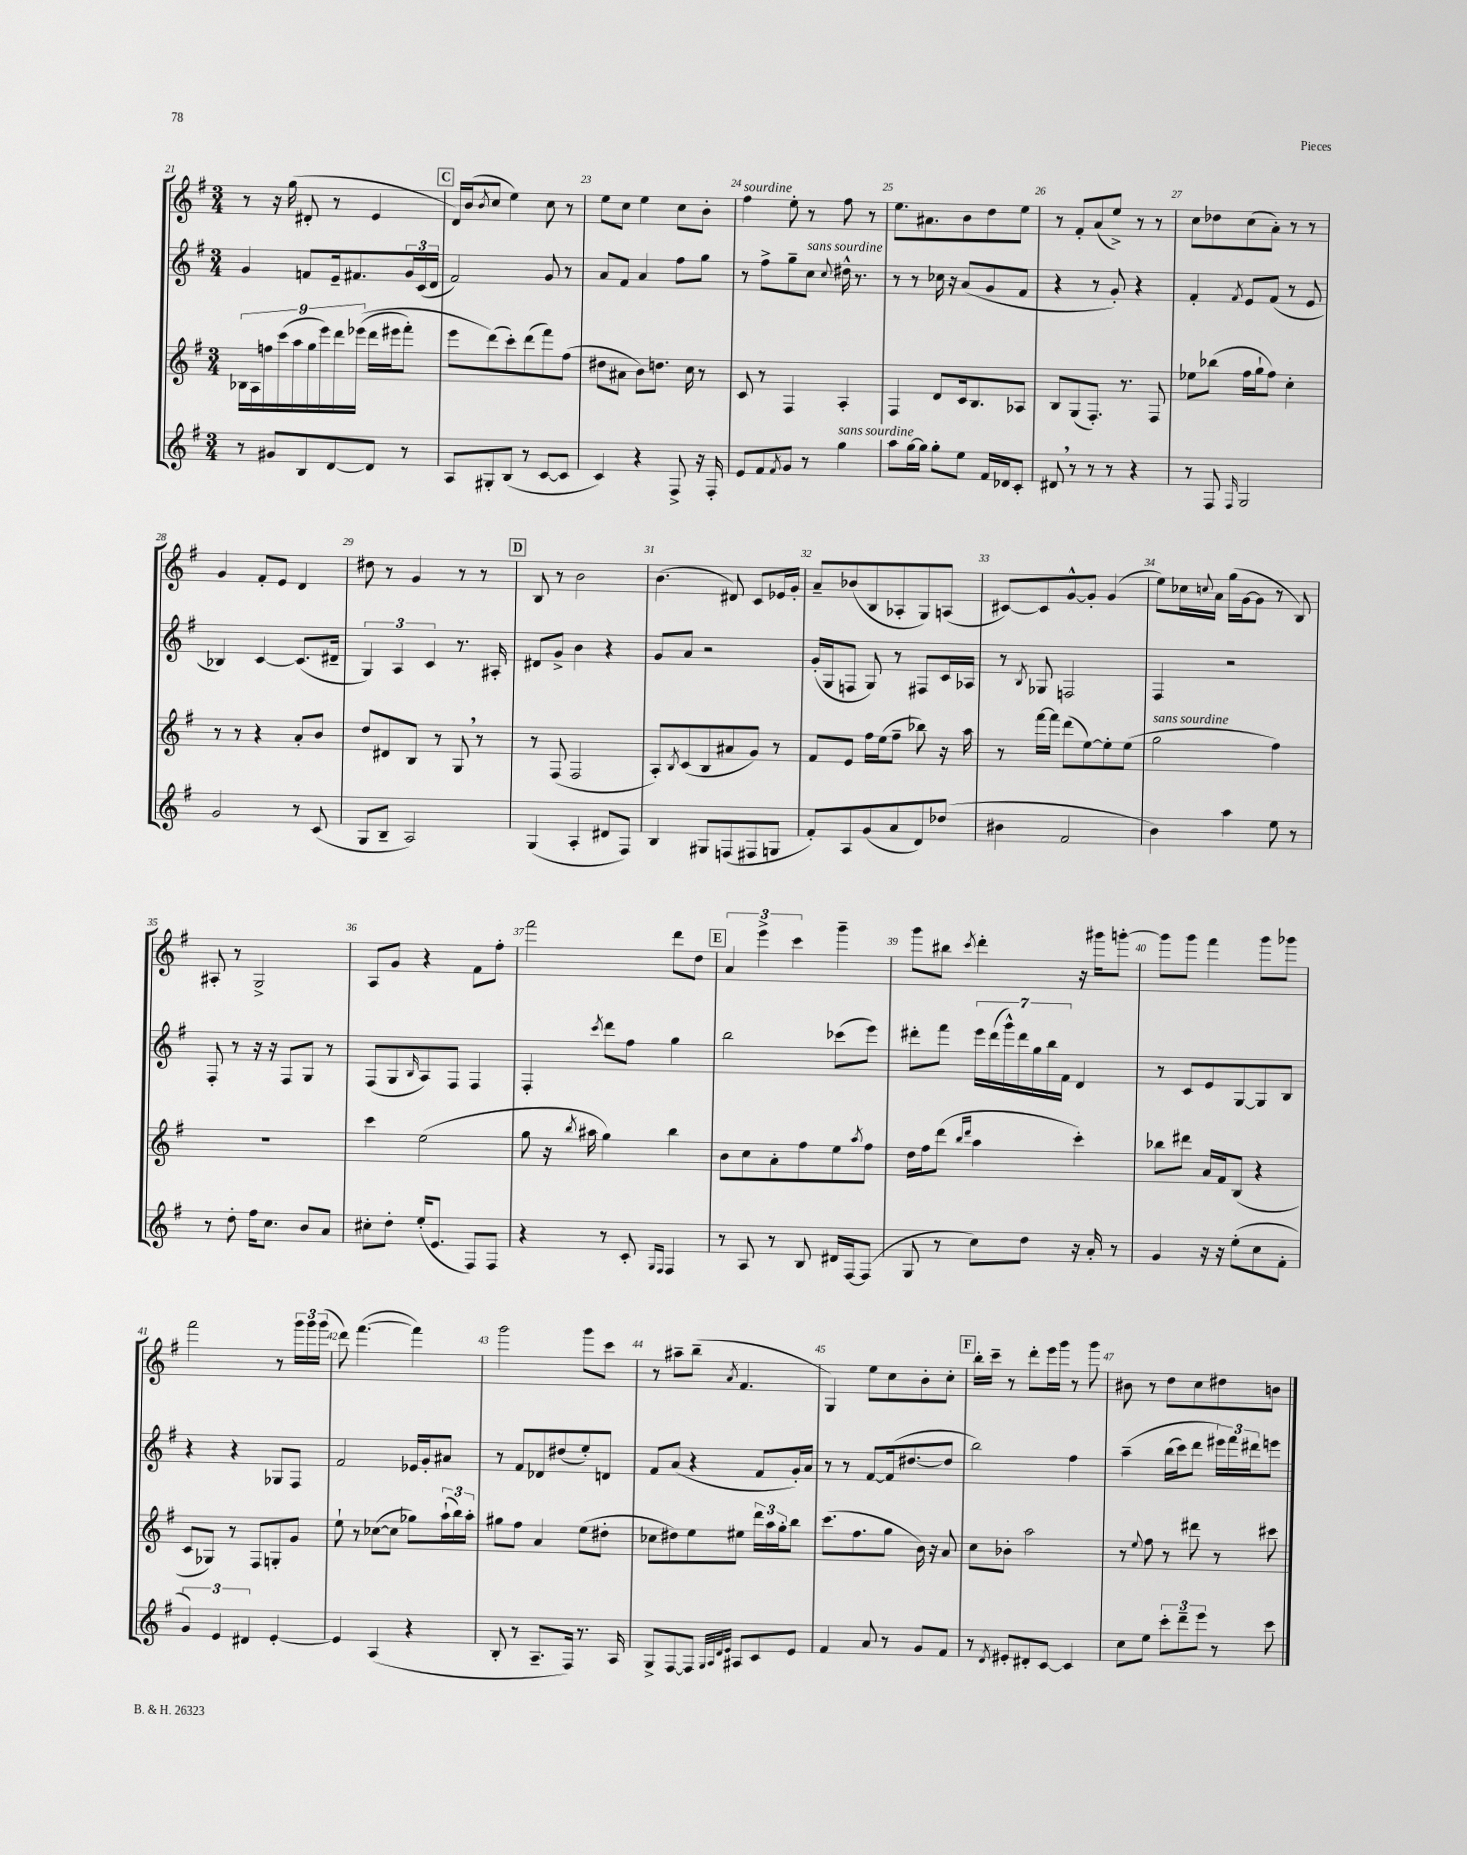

**kern	**kern	**kern	**kern
*staff4	*staff3	*staff2	*staff1
*clefG2	*clefG2	*clefG2	*clefG2
*k[f#]	*k[f#]	*k[f#]	*k[f#]
*M3/4	*M3/4	*M3/4	*M3/4
8r	18B-	4g	8r
.	18A	.	.
.	18ff	.	.
8g#	.	.	16r
.	(18ccc	.	.
.	.	.	(16gg
.	18aa	.	.
8B	.	8f	8d#'
.	18gg	.	.
.	18eee)	.	.
[8d	.	16e~	8r
.	18ddd	.	.
.	.	8.f#	.
.	&((18eee-	.	.
8d]	16ddd	.	4e
.	16eee#	.	.
8r	8fff#')	24g	.
.	.	(24c	.
.	.	24d	.
=	=	=	=
8A	8eee	2f#)	16d)
.	.	.	(16b
.	.	.	8qb
8G#'	(8ddd&)	.	8cc
(8B	8ccc')	.	4ee)
8r	(8ddd	.	.
[8c	8fff#)	8g	8cc
8c]	(8ff#	8r	8r
=	=	=	=
4c)	8dd#	8a	8ee
.	8a#	8f#	8cc
4r	8b)	4a	4ee
.	8.dd	.	.
8F#^	.	8ff#	8cc
.	16cc	.	.
16r	8r	8gg	8b'
16F#'	.	.	.
=	=	=	=
8e	8c	8r	4ff#
8f#	8r	8ff#^	.
8qf#	.	.	.
8g	4F#	8gg~	8ee'
8r	.	8cc	8r
.	.	8qqcc	.
4gg	4A'	16dd#^^	8ff#
.	.	8.r	.
.	.	.	8r
=	=	=	=
8aa	4F#	8r	8.ee
[16gg	.	8r	.
16gg]	.	.	8.a#
8gg'	8d	16cc-	.
.	.	16r	.
8ee	16c	(8a	8b
.	8.B	.	.
16f#	.	8g	8dd
16d-	.	.	.
8c'	8A-	8f#	8ee
=	=	=	=
8d#	8B	4r	8r
8r	(8G	.	8f#'
8r	8.F#')	8r	(8a
8r	.	8g')	8ee^)
.	8.r	.	.
4r	.	4r	8r
.	8F#	.	8r
=	=	=	=
8r	8ee-	4f#'	8cc
8F#	(8bb-	.	8dd-
16qqF#	.	8qf#	.
2G	16ff#	8e	(8cc
.	16gg`	.	.
.	8ff#)	(8f#	8a')
.	4cc'	8r	8r
.	.	8e	8r
=	=	=	=
2g	8r	4B-)	4g
.	8r	.	.
.	4r	[4c	8f#'
.	.	.	8e
8r	8a'	(8.c]	4d
(8c	8b	.	.
.	.	16d#~	.
=	=	=	=
8G	8dd	6G)	8dd#
8B~	8d#	.	8r
.	.	6A	.
2A)	8B	.	4g
.	.	6c	.
.	8r	.	.
.	8G	8.r	8r
.	8r	.	8r
.	.	16A#'	.
=	=	=	=
(4G	8r	8d#	8B
.	(8F#	8g^	8r
4A'	2F#	4b	2b
8d#	.	4r	.
8F#)	.	.	.
=	=	=	=
4B	8A')	8g	(4.b
.	8qB	.	.
.	(8c	8a	.
8G#	8B	2r	.
(8F	8a#	.	8d#)
8F#	8g)	.	8c
8G	8r	.	16e-
.	.	.	16g'
=	=	=	=
8f#')	8f#	(16g'	8a~
.	.	16G	.
8A	8e	8F	(8b-
(8g	16ff#	8G)	8B
.	(16ee	.	.
8a	8ff#~	8r	8A-'
8d)	8bb-)	8F#	8G)
(8dd-	16r	16c	(8A
.	16aa	16A-	.
=	=	=	=
4b#	8r	8r	[8c#)
.	.	8qB	.
.	[16fff#	8G-	8c#]
.	16fff#]	.	.
2f#	(8ddd	2F	[8g^^
.	[8ee)	.	8g']
.	8ee']	.	(4g
.	(8ee	.	.
=	=	=	=
4b)	2gg	4F#	8ee)
.	.	.	16cc-
.	.	.	8qqcc
.	.	.	16a
4aa	.	2r	(16gg
.	.	.	[16g
.	.	.	8g]
8ee	4ff#)	.	8r
8r	.	.	8B)
=	=	=	=
8r	2.r	8F#'	8A#'
8dd'	.	8r	8r
16ff#	.	16r	2G^
8.cc	.	16r	.
.	.	8F#	.
8b	.	8G	.
8a	.	8r	.
=	=	=	=
8cc#'	4ccc	(8F#	8A
8dd'	.	8G	8g
.	.	16qqB	.
(16ee'	(2ee	8A)	4r
8.e	.	.	.
.	.	8F#	.
8F#)	.	4F#	8f#
8F#	.	.	8ff#'
=	=	=	=
4r	8gg	4F#'	2fff#
.	16r	.	.
.	8qbb	.	.
.	16aa#	.	.
.	.	8qccc	.
8r	4gg)	8ddd	.
8c'	.	8ff#	.
16qqG	.	.	.
16qqF#	.	.	.
4F#	4bb	4gg	8ddd
.	.	.	8dd
=	=	=	=
8r	8b	2bb	6a
8A	8cc	.	.
.	.	.	6eee^
8r	8a'	.	.
.	.	.	6ccc
8B	8ff#	.	.
16d#	8ee	(8ccc-	4ggg~
[16F#	.	.	.
.	8qaa	.	.
(8F#]	8ff#	8eee)	.
=	=	=	=
8G	16dd	8ddd#'	8ggg
.	16ff#	.	.
8r	(8ddd	8fff#	8bb#
.	16qqbb	.	.
.	16qqddd	.	8qccc
8cc)	4aa	28eee	4ddd'
.	.	(28ddd#	.
.	.	28ggg^^)	.
.	.	28ddd#	.
8dd	.	.	.
.	.	28gg	.
.	.	28bb	.
.	.	28f#	.
16r	4ccc')	4d	16r
16a'	.	.	16ggg#
8r	.	.	[8ggg'
=	=	=	=
4g	8bb-	8r	8ggg]
.	8ddd#	8c	8ggg
16r	16a	8e	4fff#
16r	16f#	.	.
(8ee'	(8B	[8G	.
8cc	4r	8G]	8ggg
8f#'	.	8B	8ggg-
=	=	=	=
6g)	8c	4r	2fff#
.	8G-)	.	.
6e	.	.	.
.	8r	4r	.
6d#	.	.	.
.	8F#	.	.
[4e'	8G'	8G-	8r
.	8g	8F#	24ggg
.	.	.	24ggg
.	.	.	(24ggg
=	=	=	=
4e]	8ee`	2f#	8ddd)
.	8r	.	([4.fff#
(4A	([8cc-	.	.
.	8cc-]	.	.
4r	8gg-)	16e-	4fff#])
.	.	16g'	.
.	(24aa`	8a#	.
.	24bb)	.	.
.	24aa'	.	.
=	=	=	=
8B'	8gg#	8r	2ggg
8r	8ff#	8f#	.
8.A~	4a	8d-	.
.	.	(8dd#	.
16F#)	.	.	.
8.r	(8ee	8ee')	8ggg
.	8dd#'	8d	8ccc
16A	.	.	.
=	=	=	=
8G^	8cc-	8f#	8r
[8F#	8dd#)	(8a	8aa#~
8F#]	8ee	4r	(8bb~
32qqG	.	.	.
32qqA	.	.	.
32qqd	.	.	.
32qqe	.	.	8qa
8A#	8ee#	.	4.f#
8c	24ddd	8f#	.
.	24aa	.	.
.	24gg'	.	.
8e	8bb	16g')	.
.	.	16a	.
=	=	=	=
4f#	(8.ccc	8r	4G)
.	.	8r	.
.	8.ff#	.	.
8a	.	[8f#	8ee
8r	8gg	(16f#]	8cc
.	.	[8.dd#	.
8g	16b)	.	8b'
.	16r	.	.
8f#	8a	8dd#]	8cc'
=	=	=	=
8r	8cc	2bb)	16bb'
.	.	.	16ccc~
8qd	.	.	.
8e#'	8b-'	.	8r
8d#'	2aa	.	8ddd'
[8c	.	.	16eee
.	.	.	16ggg
4c]	.	4ff#	8r
.	.	.	8ggg
=	=	=	=
8cc	8r	&(4aa~	8b#
.	8qqee	.	.
8ee	8ff#	.	8r
12ccc'	8r	(16bb	8dd
.	.	16ccc)	.
12ddd~	.	.	.
.	8ddd#	8ddd	8cc
12eee	.	.	.
8r	8r	24eee#&)	8dd#
.	.	24fff#	.
.	.	24ddd#	.
8ccc	8ccc#	8eee	8b
==	==	==	==
*-	*-	*-	*-
